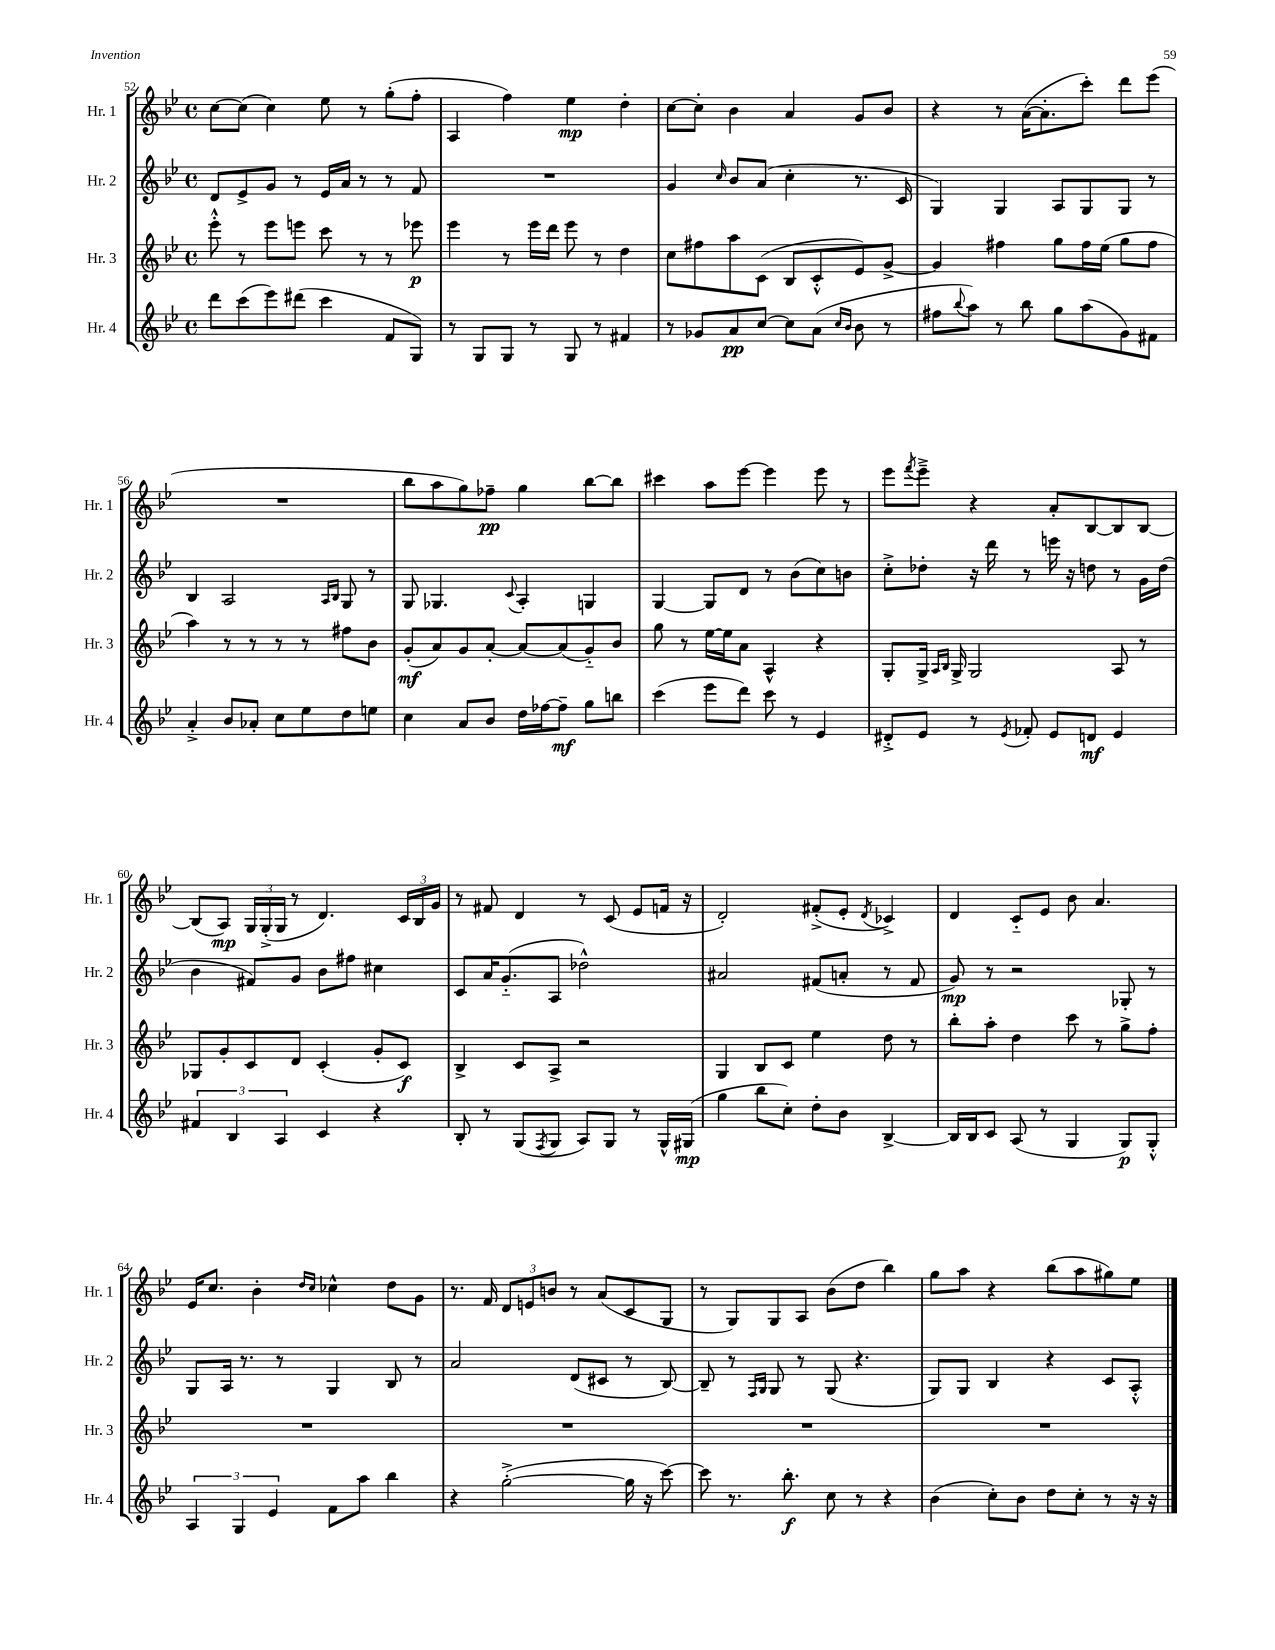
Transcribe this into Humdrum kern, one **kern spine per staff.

**kern	**kern	**kern	**kern
*staff4	*staff3	*staff2	*staff1
*clefG2	*clefG2	*clefG2	*clefG2
*k[b-e-]	*k[b-e-]	*k[b-e-]	*k[b-e-]
*M4/4	*M4/4	*M4/4	*M4/4
*met(c)	*met(c)	*met(c)	*met(c)
8ddd	8eee-'^^	8d	[8cc
(8ccc	8r	8e-^	(8cc]
8eee-)	8eee-	8g	4cc)
(8ddd#	8eee	8r	.
4ccc	8ccc	16e-	8ee-
.	.	16a	.
.	8r	8r	8r
8f	8r	8r	(8gg'
8G)	8eee-	8f	8ff'
=	=	=	=
8r	4eee-	1r	4A
8G	.	.	.
8G	8r	.	4ff)
8r	16eee-	.	.
.	16ddd	.	.
8G	8eee-	.	4ee-
8r	8r	.	.
4f#	4dd	.	4dd'
=	=	=	=
8r	8cc	4g	[8cc
8g-	8ff#	.	8cc']
.	.	16qqcc	.
8a	8aa	8b-	4b-
[8cc	(8c	(8a	.
8cc]	8B-	4cc'	4a
(8a	8c'^^	.	.
16qqcc	.	.	.
16qqb-	.	.	.
8b-	8e-)	8.r	8g
8r	[8g^	.	8b-
.	.	16c	.
=	=	=	=
8ff#	4g]	4G)	4r
8qqbb-	.	.	.
8aa)	.	.	.
8r	4ff#	4G	8r
8bb-	.	.	([16a
.	.	.	8.a']
8gg	8gg	8A	.
(8aa	16ff#	8G	8ccc')
.	(16ee-	.	.
8g)	8gg	8G	8ddd
8f#	8ff#	8r	(8eee-
=	=	=	=
4a'^	4aa)	4B-	1r
8b-	8r	2A	.
8a-'	8r	.	.
8cc	8r	.	.
8ee-	8r	.	.
.	.	16qqA	.
.	.	16qqB-	.
8dd	8ff#	8G	.
8ee	8b-	8r	.
=	=	=	=
4cc	(8g'	8G	8bb-
.	8a)	4.G-	8aa
8a	8g	.	8gg)
8b-	[8a'	.	8ff-~
.	.	8qqc	.
16dd	8a_	4A'	4gg
[16ff-	.	.	.
8ff-~]	(8a]	.	.
8gg	8g'~)	4G	[8bb-
8bb	8b-	.	8bb-]
=	=	=	=
(4ccc	8gg	[4G	4ccc#
.	8r	.	.
8eee-	[16ee-	8G]	8aa
.	16ee-]	.	.
8ddd)	8a	8d	[8eee-
8ccc	4A^^	8r	4eee-]
8r	.	(8b-	.
4e-	4r	8cc)	8eee-
.	.	8b	8r
=	=	=	=
8d#'^	8G'	8cc'^	8eee-
.	.	.	8qfff
8e-	16G^	8dd-'	8eee-~^
.	16qqA	.	.
.	16qqB-	.	.
.	16G^	.	.
8r	2G	16r	4r
.	.	16ddd	.
8qe-	.	.	.
8f-'	.	8r	.
8e-	.	16eee	8a'
.	.	16r	.
8d	.	8dd	[8B-
4e-	8A	8r	8B-]
.	8r	16g	[8B-
.	.	(16dd	.
=	=	=	=
6f#	8G-	4b-	(8B-]
.	8g'	.	8A)
6B-	.	.	.
.	8c	8f#)	24G
.	.	.	(24G'^
6A	.	.	24G
.	8d	8g	8r
4c	(4c'	8b-	4.d)
.	.	8ff#	.
4r	8g'	4cc#	.
.	8c)	.	24c
.	.	.	24B-
.	.	.	24g
=	=	=	=
8B-'	4B-^	8c	8r
8r	.	16a	8f#
.	.	(8.g'~	.
(8G	8c	.	4d
8qF	.	.	.
8G	8A^	8A	.
8A)	2r	2dd-^^)	8r
8G	.	.	(8c
8r	.	.	8e-
16G^^	.	.	16f
(16G#	.	.	16r
=	=	=	=
4gg	4G	2a#	2d')
8bb-	8B-	.	.
8cc')	8c	.	.
8dd'	4ee-	(8f#	(8f#'^
8b-	.	8a'	8e-'
.	.	.	8qd
[4B-^	8dd	8r	4c-^)
.	8r	8f#	.
=	=	=	=
16B-]	8bb-'	8g)	4d
16B-	.	.	.
8c	8aa'	8r	.
(8A	4dd	2r	8c'~
8r	.	.	8e-
4G	8ccc	.	8b-
.	8r	.	4.a
8G)	8gg^	8G-'	.
8G'^^	8ff'	8r	.
=	=	=	=
6A	1r	8G	16e-
.	.	.	8.cc
.	.	16A	.
6G	.	.	.
.	.	8.r	.
.	.	.	4b-'
6e-	.	.	.
.	.	8r	.
.	.	.	16qqdd
.	.	.	16qqcc
8f	.	4G	4cc-^^
8aa	.	.	.
4bb-	.	8B-	8dd
.	.	8r	8g
=	=	=	=
4r	1r	2a	8.r
.	.	.	16f
([2gg'^	.	.	12d
.	.	.	12e
.	.	.	12b
.	.	(8d	8r
.	.	8c#	(8a
16gg]	.	8r	8c
16r	.	.	.
[8ccc)	.	[8B-)	8G
=	=	=	=
8ccc]	1r	8B-~]	8r
8.r	.	8r	8G)
.	.	16qqF	.
.	.	16qqG	.
.	.	8G	8G
8.bb-'	.	.	.
.	.	8r	8A
8cc	.	(8G	(8b-
8r	.	4.r	8dd
4r	.	.	4bb-)
=	=	=	=
(4b-	1r	8G)	8gg
.	.	8G	8aa
8cc')	.	4B-	4r
8b-	.	.	.
8dd	.	4r	(8bb-
8cc'	.	.	8aa
8r	.	8c	8gg#)
16r	.	8A'^^	8ee-
16r	.	.	.
==	==	==	==
*-	*-	*-	*-
